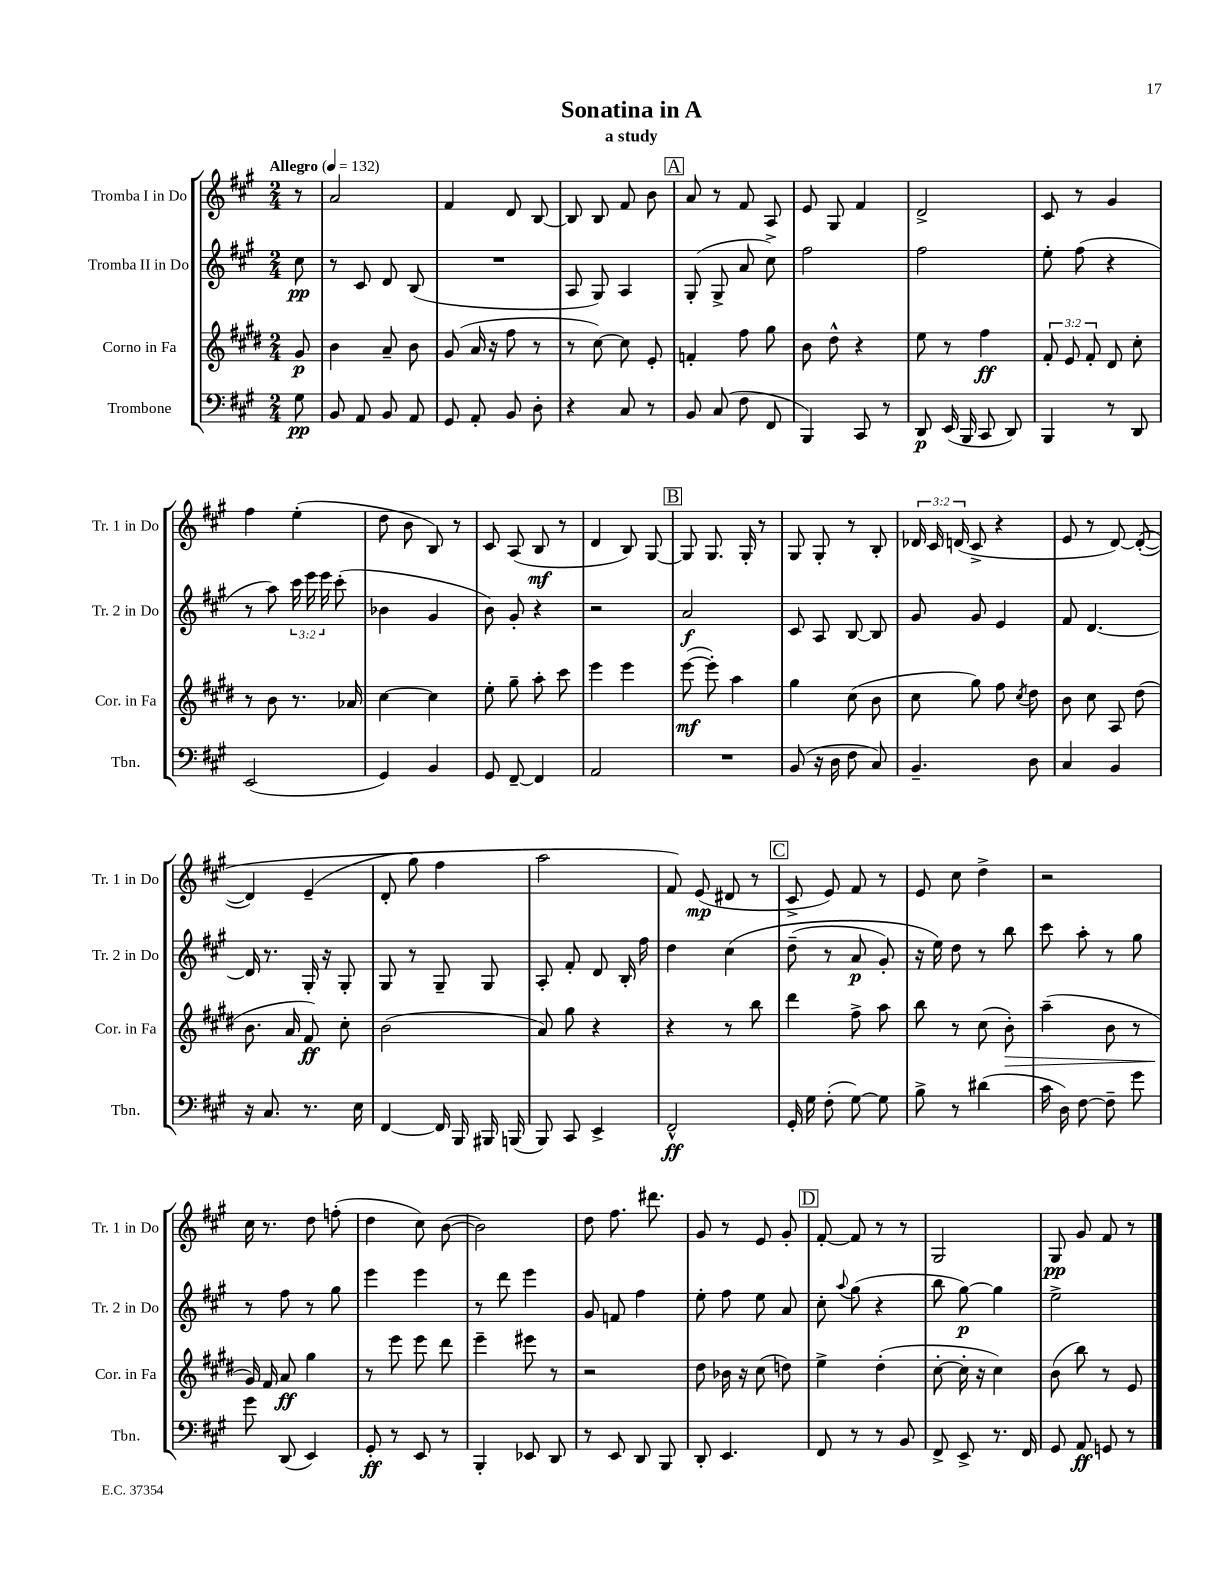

**kern	**kern	**kern	**kern
*staff4	*staff3	*staff2	*staff1
*clefF4	*clefG2	*clefG2	*clefG2
*k[f#c#g#]	*k[f#c#g#d#]	*k[f#c#g#]	*k[f#c#g#]
*M2/4	*M2/4	*M2/4	*M2/4
*MM132	*MM132	*MM132	*MM132
8G#	8g#	8cc#	8r
=	=	=	=
8BB	4b	8r	2a
8AA	.	8c#	.
8BB	8a~	8d	.
8AA	8b	(8B	.
=	=	=	=
8GG#	(8g#	2r	4f#
8AA'	16a	.	.
.	16r	.	.
8BB	8ff#	.	8d
8D'	8r	.	[8B
=	=	=	=
4r	8r	8A	8B]
.	[8cc#)	8G#)	8B
8C#	8cc#]	4A	8f#
8r	8e'	.	8b
=	=	=	=
8BB	4f'	(8G#'	8a
(8C#	.	8G#^	8r
8F#	8ff#	8a	8f#
8FF#	8gg#	8cc#^)	8A
=	=	=	=
4BBB)	8b	2ff#	8e
.	8dd#^^	.	8G#
8CC#	4r	.	4f#
8r	.	.	.
=	=	=	=
8DD	8ee	2ff#	2d^
(16EE	8r	.	.
16BBB	.	.	.
8CC#	4ff#	.	.
8DD)	.	.	.
=	=	=	=
4BBB	12f#'	8ee'	8c#
.	12e	.	.
.	.	(8ff#	8r
.	12f#'	.	.
8r	8d#	4r	4g#
8DD	8cc#'	.	.
=	=	=	=
(2EE	8r	8r	4ff#
.	8b	8aa)	.
.	8.r	24ccc#	(4ee'
.	.	24eee	.
.	.	24eee	.
.	.	(8ccc#'	.
.	16a-	.	.
=	=	=	=
4GG#)	[4cc#	4b-	8dd
.	.	.	8b
4BB	4cc#]	4g#	8B)
.	.	.	8r
=	=	=	=
8GG#	8ee'	8b)	8c#
[8FF#~	8gg#~	8g#'	(8A
4FF#]	8aa'	4r	8B
.	8ccc#	.	8r
=	=	=	=
2AA	4eee	2r	4d
.	4eee	.	8B)
.	.	.	[8G#
=	=	=	=
2r	([8eee	2a	8G#]
.	8eee'])	.	8.G#
.	4aa	.	.
.	.	.	16G#'
.	.	.	8r
=	=	=	=
(8BB	4gg#	8c#	8G#
16r	.	8A	8G#'
16D	.	.	.
8F#	(8cc#	[8B	8r
8C#)	8b	8B]	8B'
=	=	=	=
4.BB~	8cc#	8g#	24d-
.	.	.	24c#
.	.	.	(24d
.	8gg#)	8g#	8c#^
.	8ff#	4e	4r
.	8qcc#	.	.
8D	8dd#	.	.
=	=	=	=
4C#	8b	8f#	8e
.	8cc#	[4.d	8r
4BB	8A	.	[8d)
.	(8dd#	.	&((8d'_
=	=	=	=
16r	8.b	16d]	4d])
8.C#	.	8.r	.
.	16a	.	.
8.r	8f#)	16G#'	(4e~
.	.	16r	.
.	8cc#'	8G#'	.
16E	.	.	.
=	=	=	=
[4FF#	(2b	8G#	8d'
.	.	8r	8gg#)
16FF#]	.	8G#~	4ff#
16BBB	.	.	.
16BBB#	.	8G#	.
(16BBB	.	.	.
=	=	=	=
8BBB)	8a)	8A'	2aa
8CC#	8gg#	8f#'	.
4EE^	4r	8d	.
.	.	16B'	.
.	.	16ff#	.
=	=	=	=
2FF#^^	4r	4dd	8f#&)
.	.	.	(8e
.	8r	&(4cc#	8d#
.	8bb	.	8r
=	=	=	=
16GG#'	4ddd#	(8dd~	8c#^
16G#	.	.	.
(8F#'	.	8r	8e)
[8G#)	8ff#^	8a	8f#
8G#]	8aa	8g#')	8r
=	=	=	=
8B^	8bb	16r	8e
.	.	16ee&)	.
8r	8r	8dd	8cc#
(4d#	(8cc#	8r	4dd^
.	8b')	8bb	.
=	=	=	=
16c#	(4aa~	8ccc#	2r
16D)	.	.	.
[8F#	.	8aa'	.
8F#~]	8b	8r	.
8g#	8r	8gg#	.
=	=	=	=
8g#	16g#)	8r	16cc#
.	16f#	.	8.r
(8DD	8a	8ff#	.
4EE)	4gg#	8r	8dd
.	.	8gg#	(8ff'
=	=	=	=
8GG#'	8r	4eee	4dd
8r	8eee	.	.
8EE	8eee	4eee	8cc#)
8r	8ddd#	.	([8b
=	=	=	=
4BBB'	4eee~	8r	2b])
.	.	8ddd	.
8EE-	8eee#	4eee	.
8DD	8r	.	.
=	=	=	=
8r	2r	8g#	8dd
8EE	.	8f	8.ff#
8DD	.	4ff#	.
.	.	.	8.ddd#
8BBB	.	.	.
=	=	=	=
8DD'	8dd#	8ee'	8g#
4.EE	16b-	8ff#	8r
.	16r	.	.
.	(8cc#	8ee	8e
.	8dd)	8a	8g#'
=	=	=	=
8FF#	4ee^	8cc#'	[8f#'
.	.	8qqaa	.
8r	.	(8gg#	8f#]
8r	(4dd#'	4r	8r
8BB	.	.	8r
=	=	=	=
8FF#^	[8cc#'	8bb	2G#
8EE^	16cc#']	[8gg#)	.
.	16r	.	.
8.r	4cc#)	4gg#]	.
16FF#	.	.	.
=	=	=	=
8GG#	(8b	2ee^	8G#
8AA	8bb)	.	8g#
8GG	8r	.	8f#
8r	8e	.	8r
==	==	==	==
*-	*-	*-	*-
